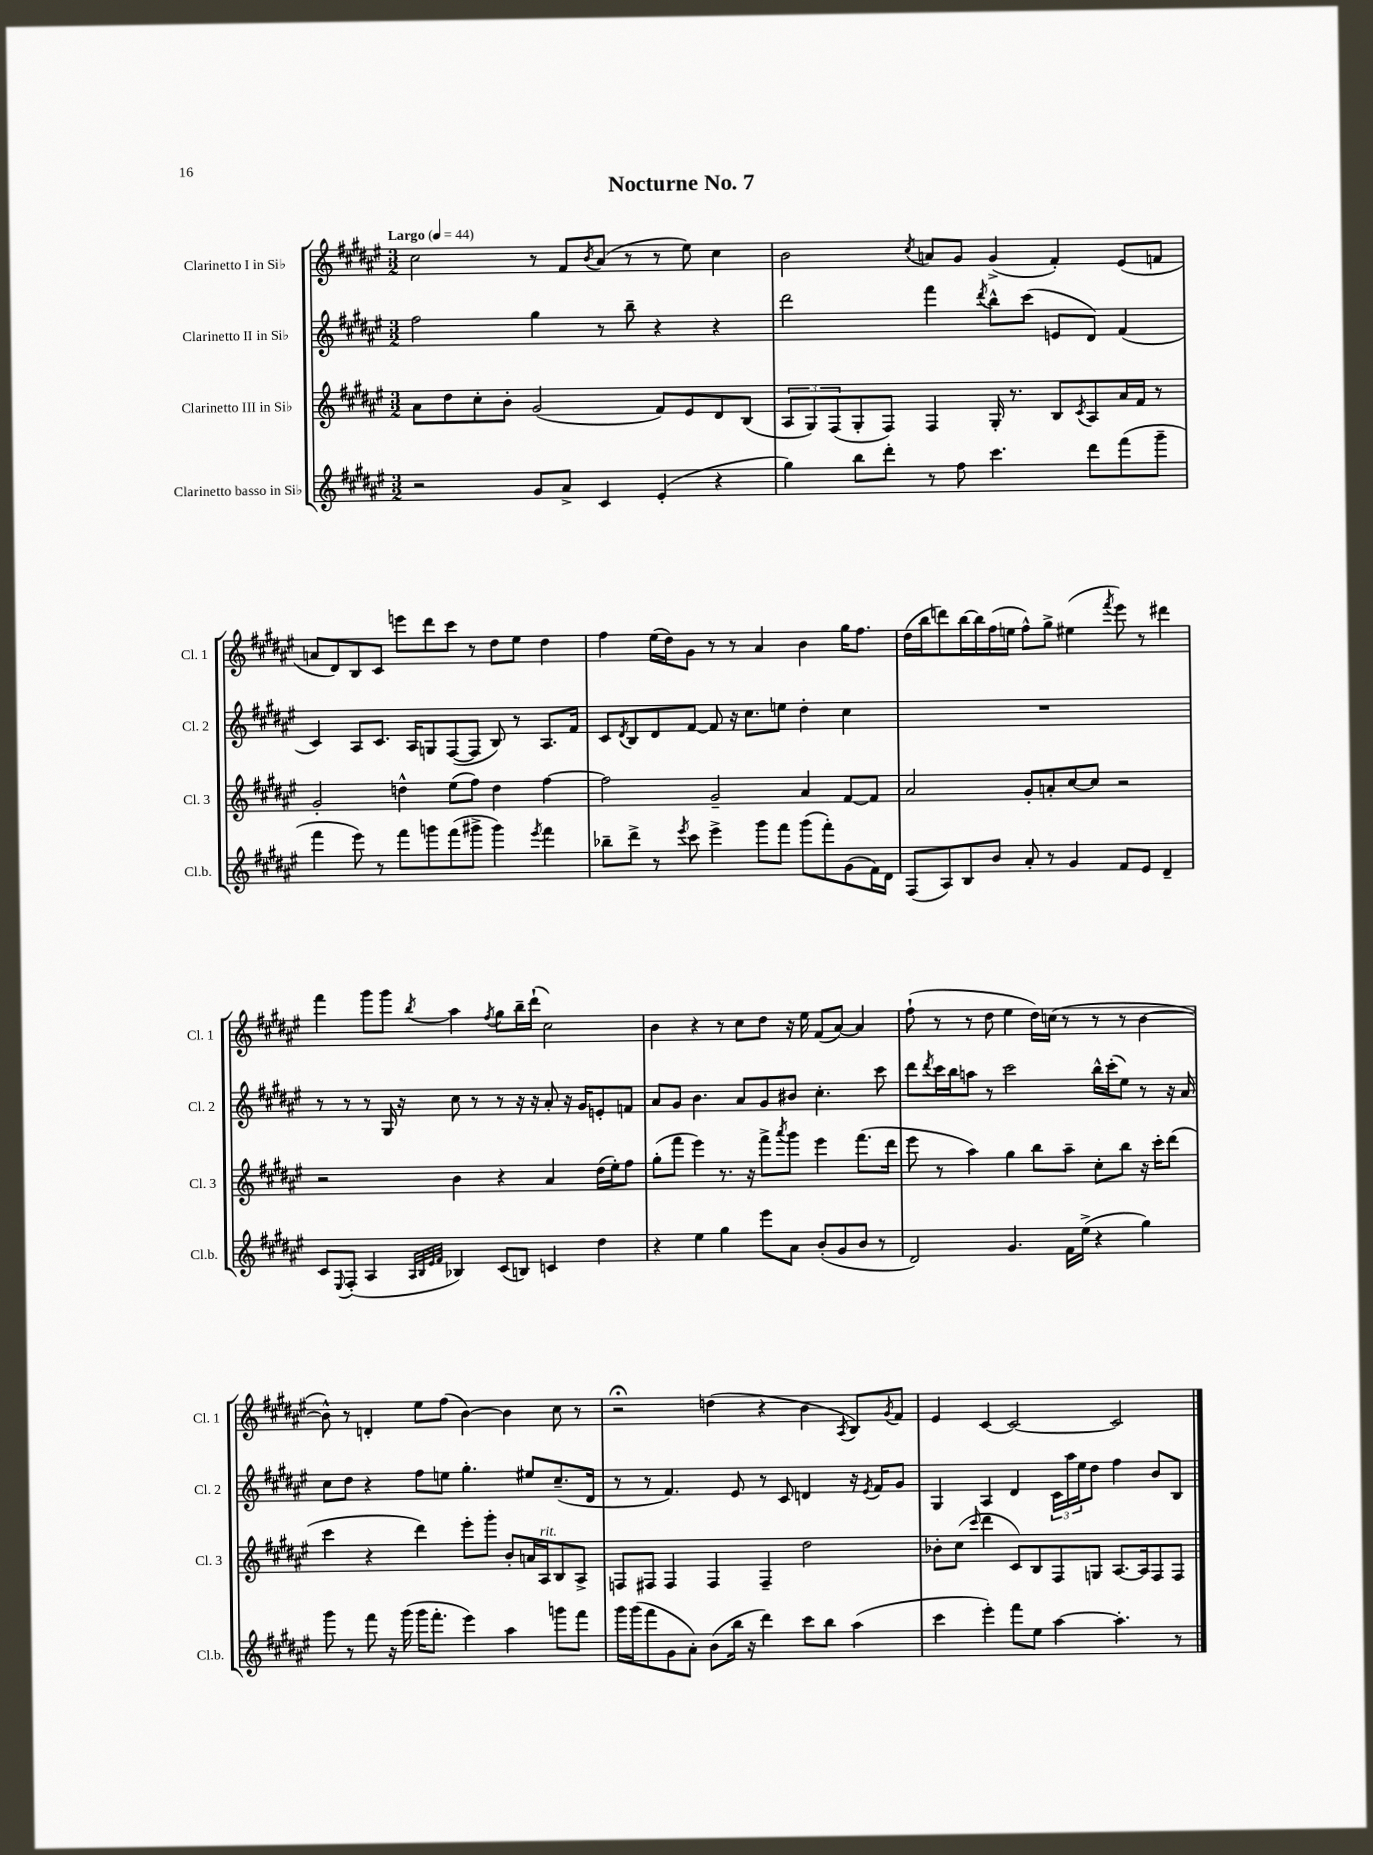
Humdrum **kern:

**kern	**kern	**kern	**kern
*staff4	*staff3	*staff2	*staff1
*clefG2	*clefG2	*clefG2	*clefG2
*k[f#c#g#d#a#e#]	*k[f#c#g#d#a#e#]	*k[f#c#g#d#a#e#]	*k[f#c#g#d#a#e#]
*M3/2	*M3/2	*M3/2	*M3/2
*MM44	*MM44	*MM44	*MM44
2r	8a#	2ff#	2cc#
.	8dd#	.	.
.	8cc#'	.	.
.	8b'	.	.
8g#	(2g#	4gg#	8r
8a#^	.	.	8f#
.	.	.	8qb
4c#	.	8r	(8a#
.	.	8bb~	8r
(4e#'	8f#)	4r	8r
.	8e#	.	8ee#)
4r	8d#	4r	4cc#
.	(8B	.	.
=	=	=	=
4gg#)	12A#	2ddd#	2b
.	12G#)	.	.
.	(12F#	.	.
8bb	8G#'	.	.
8ddd#'	8F#)	.	.
.	.	.	8qcc#
8r	4F#	4fff#	8a
8ff#	.	.	8g#
.	.	8qddd#	.
4.ccc#	16G#'	8bb^^	(4g#^
.	8.r	.	.
.	.	(8ccc#	.
.	8B	8e	4f#')
.	8qc#	.	.
8ddd#	8A#	8d#)	.
(8fff#	16a#	(4f#	(8e#
.	16f#	.	.
8ggg#~	8r	.	8f
=	=	=	=
4fff#	2g#'	4c#)	8a
.	.	.	8d#)
8eee#)	.	8A#	8B
8r	.	8.c#	8c#
8fff#	4dd^^	.	8eee
.	.	16A#	.
8ggg	.	8G	8ddd#
(8fff#	(8ee#	([8F#	8ccc#
8ggg#^	8ff#)	8F#]	8r
4ggg#)	4dd	8B)	8dd#
.	.	8r	8ee#
8qeee#	.	.	.
4fff#	[4ff#	8.A#	4dd#
.	.	16f#	.
=	=	=	=
8bb-~	2ff#]	8c#	4ff#
.	.	8qd#	.
8ddd#^	.	8B	.
8r	.	8d#	(16ee#
.	.	.	16dd#)
8qeee#	.	.	.
8ccc#	.	[8f#	8g#
4eee#^	2g#~	8f#]	8r
.	.	16r	8r
.	.	8.cc#	.
8ggg#	.	.	4a#
8fff#	.	8ee	.
(8ggg#	4a#	4dd#'	4b
8fff#')	.	.	.
(8g#	[8f#	4cc#	16gg#
.	.	.	8.ff#
16f#)	8f#]	.	.
16d#	.	.	.
=	=	=	=
(8F#	2a#	1.r	(16dd#
.	.	.	16bb
8A#)	.	.	8ddd)
8B	.	.	[16bb
.	.	.	16bb]
8b	.	.	(16ff#
.	.	.	16ee
8a#'	8g#'	.	8ff#^^)
8r	8a'	.	8gg#^
4g#	[8cc#	.	(4ee#
.	8cc#]	.	.
.	.	.	8qfff#
8f#	2r	.	8eee#)
8e#	.	.	8r
4d#~	.	.	4ddd#
=	=	=	=
8c#	2r	8r	4fff#
8qqE#	.	.	.
(8F#'	.	8r	.
4A#	.	8r	8ggg#
.	.	16G#	8ggg#
.	.	16r	.
32qqA#	.	.	.
32qqB	.	.	.
32qqe#	.	.	.
32qqf#	.	.	8qbb
4B-)	4b	8cc#	4aa#
.	.	8r	.
.	.	.	8qff#
(8c#	4r	8r	8gg#
8B)	.	16r	16bb~
.	.	16r	(16ddd#`
4c	4a#	8a#'	2cc#)
.	.	16r	.
.	.	16g#	.
4dd#	(16dd#	8e'	.
.	16ee#')	.	.
.	8ff#	8f	.
=	=	=	=
4r	(8gg#'	8a#	4b
.	8fff#	8g#	.
4ee#	4eee#)	4.b	4r
4gg#	8.r	.	8r
.	.	8a#	8cc#
.	16r	.	.
8eee#	8fff#^	8g#	8dd#
.	8qaaa#	.	.
8a#	8ggg#	8b#	16r
.	.	.	16ee#
(8b'	4eee#	4.cc#'	(8f#
8g#	.	.	[8a#)
8b	(8.fff#	.	4a#]
8r	.	8ccc#	.
.	16ddd#	.	.
=	=	=	=
2d#)	8eee#	8ddd#	(8ff#`
.	.	8qddd#	.
.	8r	16ccc#	8r
.	.	16bb	.
.	4aa#)	8aa	8r
.	.	8r	8dd#
4.g#	4gg#	2ccc#	4ee#
.	8bb	.	16dd#)
.	.	.	(16cc
16f#	8aa#~	.	8r
(16ee#^	.	.	.
4r	8cc#'	16bb^^	8r
.	.	(16ccc#'	.
.	8bb	8ee#)	8r
4gg#)	16r	8r	[4b
.	16ccc#'	.	.
.	(8ddd#	16r	.
.	.	16a#	.
=	=	=	=
8ggg#	4ccc#	8cc#	8b^^])
8r	.	8dd#	8r
8fff#	4r	4r	4d'
16r	.	.	.
(16ggg#	.	.	.
16ggg#	4ddd#)	8ff#	8ee#
8.fff#'	.	.	.
.	.	8ee	(8ff#
4eee#)	8eee#'	4.gg#'	[4b)
.	8ggg#'	.	.
4aa#	8b'	.	4b]
.	16a	8ee#	.
.	16A#	.	.
8ggg	8B	(8.cc#~	8cc#
8fff#	8A#^	.	8r
.	.	16d#	.
=	=	=	=
16ggg#	8F	8r	2r;
(16ggg#	.	.	.
8fff#	8F#	8r	.
8g#	4F#	4.f#)	.
8a#')	.	.	.
(8b	4F#	.	(4dd
16bb	.	8e#	.
16r	.	.	.
4ddd#)	4F#~	8r	4r
.	.	8c#	.
8ccc#	2dd#	4d	4b
8bb	.	.	.
.	.	.	8qA#
(4aa#	.	16r	8B)
.	.	8qe#	.
.	.	16f#	.
.	.	.	8qg#
.	.	8g#	8f#
=	=	=	=
4ccc#	8b-'	4G#	4e#
.	(8cc#	.	.
.	16qqccc#	.	.
4eee#')	4ddd#	4A#	[4c#
8fff#	8c#)	4d#	2c#_
8ee#	8B	.	.
[4aa#	8F#	24c#	.
.	.	24aa#	.
.	.	24ee#	.
.	8G	8dd#	.
4.aa#']	[8.A#	4ff#	2c#]
.	16A#]	.	.
.	8F#	8b	.
8r	8F#	8B	.
==	==	==	==
*-	*-	*-	*-
